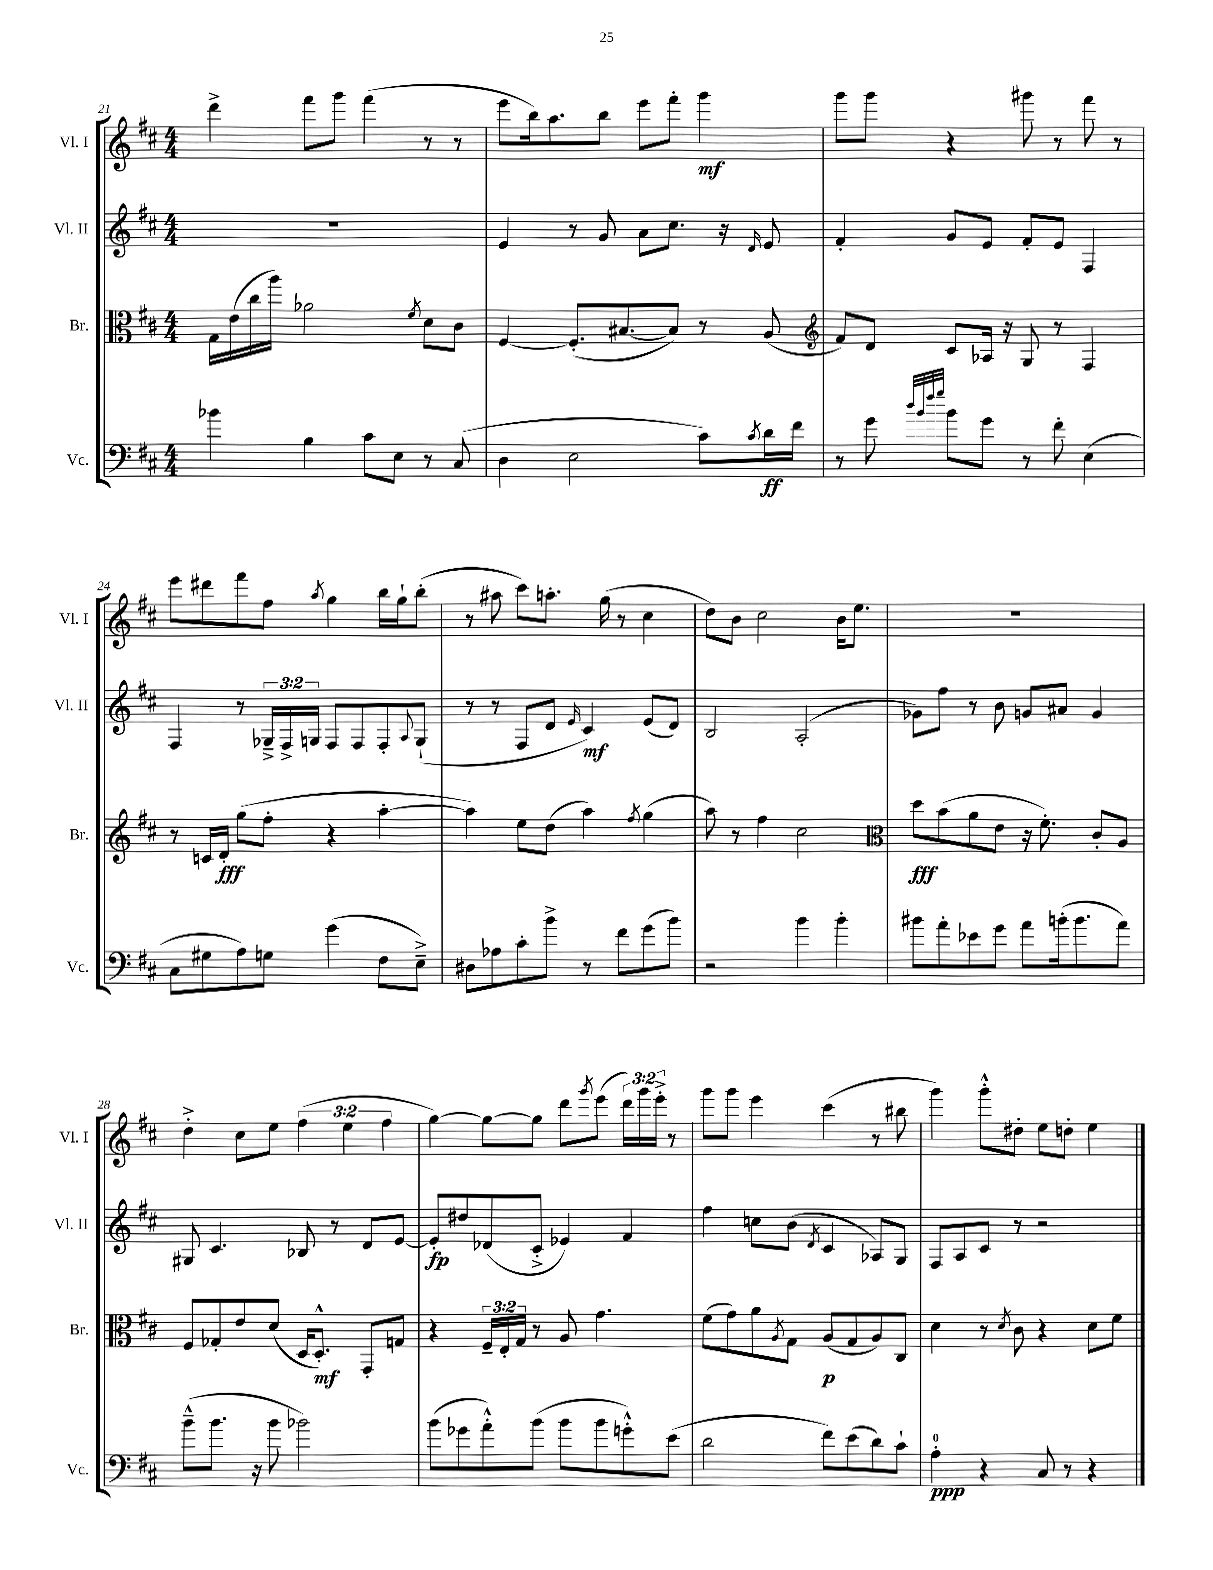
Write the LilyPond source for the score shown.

<<
\new StaffGroup <<
\new Staff = "s0" \with { instrumentName = "Vl. I" shortInstrumentName = "Vl. I" } {
    \clef treble \key d \major \numericTimeSignature \time 4/4 \override Staff.TupletNumber.text = #tuplet-number::calc-fraction-text
    d'''4-> fis'''8 g'''8 fis'''4( r8 r8 |
    e'''8 b''16) a''8. b''8 e'''8 fis'''8-. g'''4\mf |
    g'''8 g'''8 r4 gis'''8 r8 fis'''8 r8 |
    e'''8 dis'''8 fis'''8 fis''8 \acciaccatura { a''8 } g''4 b''16 g''16-! b''8-.( |
    r8 ais''8 cis'''8) a''8.-. g''16( r8 cis''4 |
    d''8) b'8 cis''2 b'16 e''8. |
    R1 |
    d''4-.-> cis''8 e''8 \tuplet 3/2 { fis''4( e''4 fis''4 } |
    g''4~) g''8~ g''8 d'''8 \acciaccatura { g'''8 } e'''8( \tuplet 3/2 { d'''16) g'''16 e'''16-.-> } r8 |
    g'''8 g'''8 e'''4 cis'''4( r8 bis''8 |
    g'''4) g'''8-.-^ dis''8-. e''8 d''8-. e''4 \bar "|." |
}
\new Staff = "s1" \with { instrumentName = "Vl. II" shortInstrumentName = "Vl. II" } {
    \clef treble \key d \major \numericTimeSignature \time 4/4 \override Staff.TupletNumber.text = #tuplet-number::calc-fraction-text
    R1 |
    e'4 r8 g'8 a'8 cis''8. r16 \grace { d'16 } e'8 |
    fis'4-. g'8 e'8 fis'8-. e'8 fis4 |
    fis4 r8 \tuplet 3/2 { ges16---> fis16-> g16 } fis8 fis8 fis8-. \appoggiatura { a8 } g8-!( |
    r8 r8 fis8 d'8 \grace { e'16 } cis'4\mf) e'8( d'8) |
    b2 a2-.( |
    ges'8) fis''8 r8 b'8 g'8 ais'8 g'4 |
    gis8 cis'4. bes8 r8 d'8 e'8~ |
    e'8-.\fp dis''8 des'8( cis'8-.-> ees'4) fis'4 |
    fis''4 c''8 b'8( \acciaccatura { d'8 } cis'4 aes8) g8 |
    fis8 a8 cis'8 r8 r2 \bar "|." |
}
\new Staff = "s2" \with { instrumentName = "Br." shortInstrumentName = "Br." } {
    \clef alto \key d \major \numericTimeSignature \time 4/4 \override Staff.TupletNumber.text = #tuplet-number::calc-fraction-text
    g16 e'16( cis''16 a''16) aes'2 \acciaccatura { fis'8 } d'8 cis'8 |
    fis4~ fis8.-.( bis8.~ bis8) r8 a8( |
    \clef treble fis'8) d'8 cis'8 aes16 r16 g8 r8 fis4 |
    r8 c'16 d'16-.\fff g''8( fis''8-. r4 a''4~-. |
    a''4) e''8 d''8( a''4) \acciaccatura { fis''8 } g''4( |
    a''8) r8 fis''4 cis''2 |
    \clef alto d''8\fff b'8( a'8 e'8 r16 fis'8.-.) cis'8-. a8 |
    fis8 ges8-. e'8 d'8( d16 d8.-.-^\mf) g,8-. g8 |
    r4 \tuplet 3/2 { fis16-- e16-. g16 } r8 a8 g'4. |
    fis'8( g'8) a'8 \acciaccatura { a8 } g8 a8\p( g8 a8) cis8 |
    d'4 r8 \acciaccatura { d'8 } cis'8 r4 d'8 fis'8 \bar "|." |
}
\new Staff = "s3" \with { instrumentName = "Vc." shortInstrumentName = "Vc." } {
    \clef bass \key d \major \numericTimeSignature \time 4/4
    bes'4 b4 cis'8 e8 r8 cis8( |
    d4 e2 cis'8) \acciaccatura { cis'8 } d'16\ff fis'16 |
    r8 g'8 \grace { d''32 b'32 fis''32 g''32 } b'8 g'8 r8 fis'8-. e4( |
    cis8 gis8 a8) g8 g'4( fis8 e8--->) |
    dis8 aes8 cis'8-. b'8-> r8 fis'8 g'8( b'8) |
    r2 b'4 b'4-. |
    bis'8 a'8-. ees'8 g'8 a'8 b'16-.( b'8. a'8) |
    b'8---^( b'8. r16 b'8 bes'2) |
    b'8( ges'8 a'8-.-^) b'8( b'8 b'8 g'8-.-^) e'8( |
    d'2 fis'8) e'8( d'8) cis'8-! |
    a4-0-.\ppp r4 cis8 r8 r4 \bar "|." |
}
>>
>>
\layout { \context { \Score currentBarNumber = #21 } }
